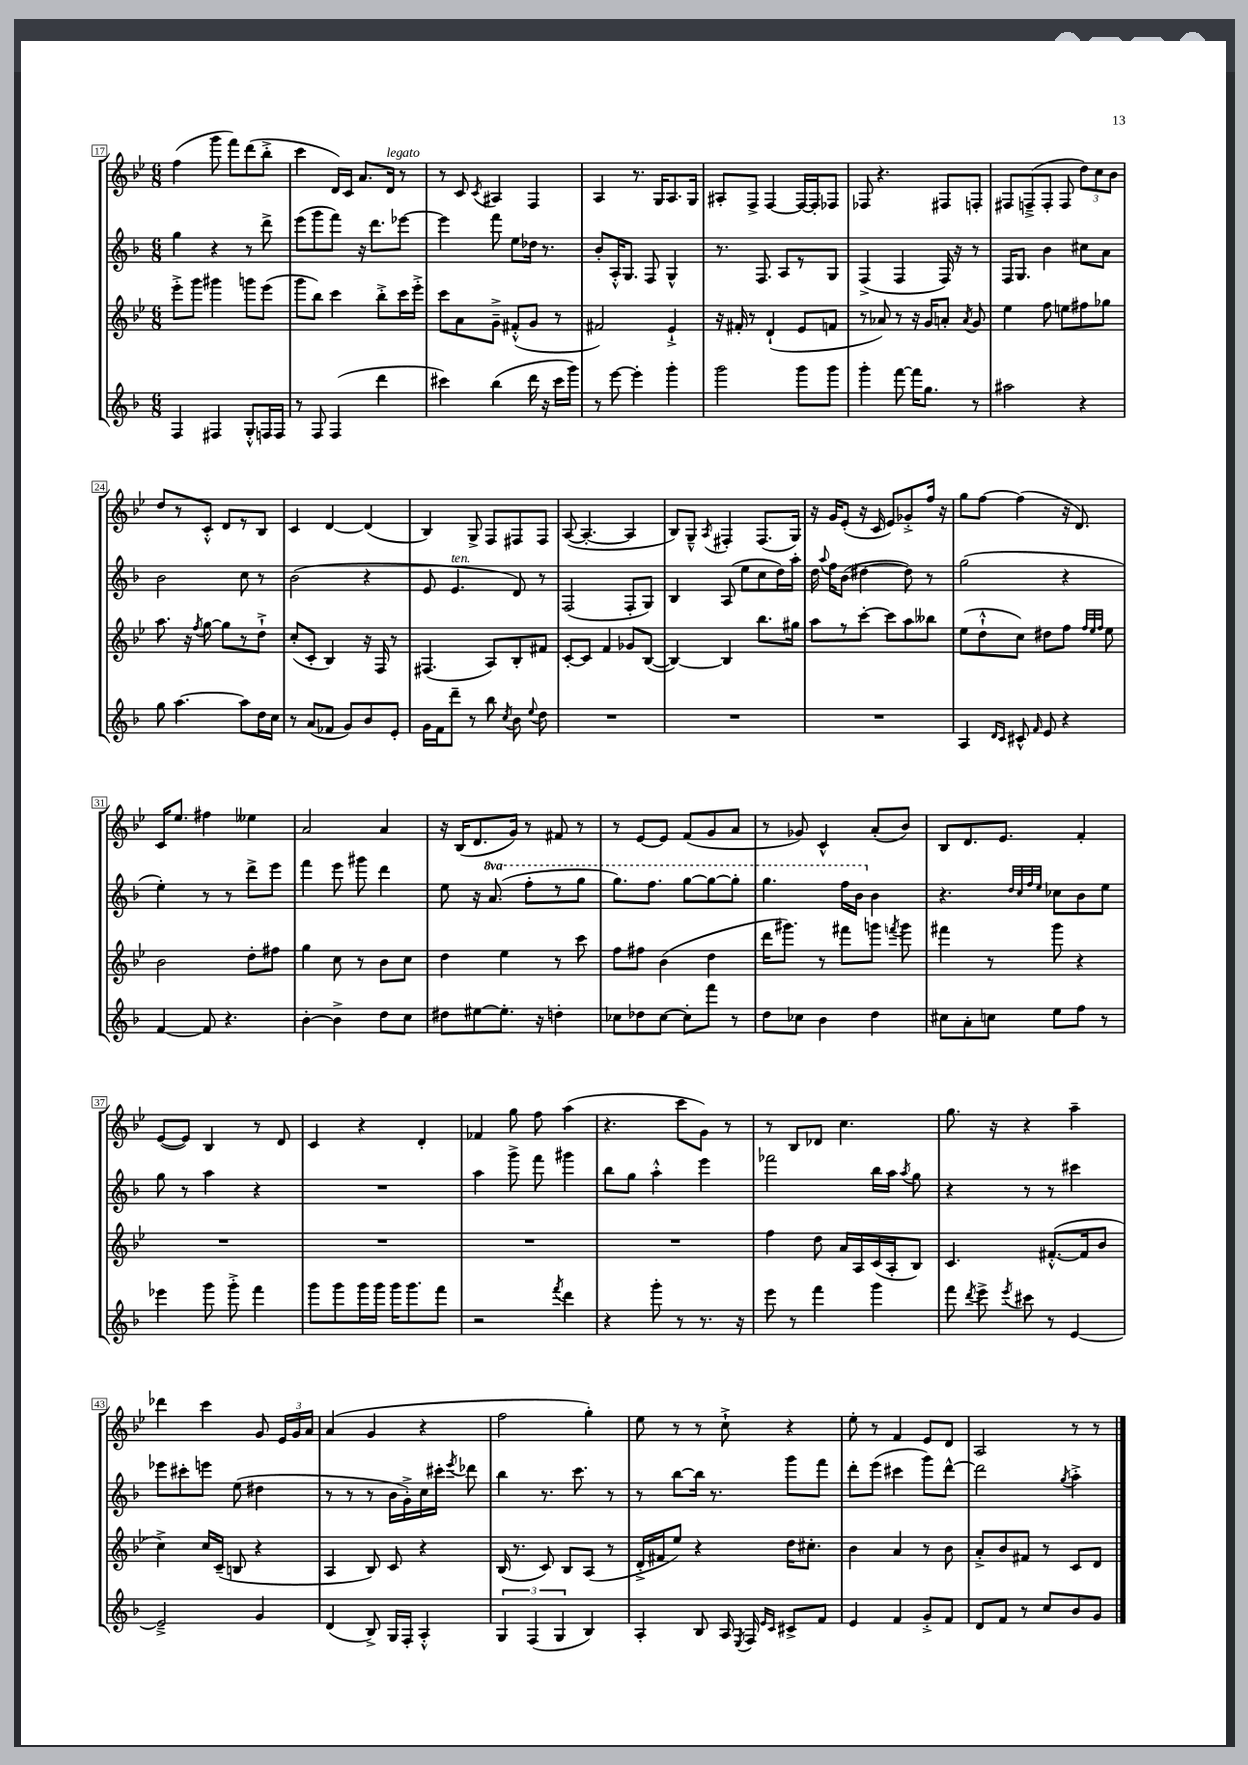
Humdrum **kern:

**kern	**kern	**kern	**kern
*part4	*part3	*part2	*part1
*staff4	*staff3	*staff2	*staff1
*clefG2	*clefG2	*clefG2	*clefG2
*k[b-]	*k[b-e-]	*k[b-]	*k[b-e-]
*M6/8	*M6/8	*M6/8	*M6/8
=17	=17	=17	=17
4F/	8eee-'^\L	4gg\	(4ff\
.	8ggg\J	.	.
4F#X/	4ggg#X\	4r	8ggg\
.	.	.	8fff\L)
8G'^^/L	8gggn\L	8r	(8ddd\
16Fn/L	(8eee-\J	8ddd^\	8bb-'^\J
16F/JJ	.	.	.
=18	=18	=18	=18
8r	8ggg\L	(8eee\L	4ccc\
8F/	8bb-\J)	8ggg\	.
(4F/	4ccc\	8fff\J)	16d/LL)
.	.	.	16c/JJ
.	.	16r	8.a/L
.	.	8.ddd\L	.
4ddd\	8bb-'^\L	.	.
!	!	!	!LO:TX:a:i:t=legato
.	.	.	16d/Jk
.	16ccc\L	[8eee-X\J	8r
.	16eee-'^\JJ	.	.
=19	=19	=19	=19
4ccc#X\)	8ccc\L	4eee-\]	8r
.	8a\	.	8c/
.	.	.	8qc/
(4bb-\	8g~^\J	8fff\	4A#X/
.	(8f#X'^^/L	8ee\L	.
16ddd\	8g/J	16dd-X\Jk	4F/
16r	.	8.r	.
16ccc#\LL	8r	.	.
16ggg\JJ)	.	.	.
=20	=20	=20	=20
8r	2f#X/)	8b-'/L	4A/
[8eee\	.	16A'^^/K	.
.	.	8.G/J	.
4eee'\]	.	.	8.r
.	.	8F/	.
.	.	.	16G/KL
4ggg'\	4e-`^/	4G^^/	8.A/
.	.	.	16G/Jk
=21	=21	=21	=21
2ggg\	16r	8.r	8A#X'/L
.	16f#X'/	.	.
.	8r	.	8F^/J
.	.	8.F/	.
.	(4d`/	.	[4F/
.	.	8A/L	.
8ggg\L	8e-/L	8r	16F/LL_
.	.	.	16F'/J]
8ggg\J	8fn/J	8G/J	8F-X/J
=22	=22	=22	=22
4ggg'\	8r	(4F^/	8F-X/
.	8a-X/)	.	4.r
[8fff\	8r	4F/	.
16fff\KL]	16r	.	.
8.gg\J	16g/KL	.	.
.	8an'/J	16F/)	8F#X/L
.	.	16r	.
.	8qa/	.	.
8r	8g/	8r	8Fn'/J
=23	=23	=23	=23
2aa#X\	4ee-\	16F/KL	8F#X/L
.	.	8.G/J	.
.	.	.	(8Fn~^/
.	8ff\	4b-\	8F'/J
.	8een\L	.	8F/
4r	8ff#X\	8cc#X\L	12dd\L)
.	.	.	12cc\
.	8gg-X\J	8a\J	.
.	.	.	12b-\J
!!LO:LB:g=z
=24	=24	=24	=24
8gg\	8.aa\	2b-\	8dd/L
[4.aa\	.	.	8r
.	16r	.	.
.	8qff/	.	.
.	[8gg\	.	8c'^^/J
.	8gg\L]	.	8d/L
8aa\L]	8r	8cc\	8r
16dd\L	8dd`^\J	8r	8B-/J
16cc\JJ	.	.	.
=25	=25	=25	=25
8r	(8cc'/L	(2b-\	4c/
(8a/L	8c'/J	.	.
8f-X/J	4B-/)	.	[4d/
8g/L)	.	.	.
8b-/	16r	4r	(4d/]
.	16F/	.	.
8e'/J	8r	.	.
=26	=26	=26	=26
16g\LL	(4.F#X/	8e/	4B-/)
16f\J	.	.	.
!	!	!LO:TX:a:i:t=ten.	!
8ddd~\J	.	4.e/	.
8r	.	.	8G^/
8bb-\	8A/L)	.	8F/L
8qcc/	.	.	.
8b-\	8B-'/	8d/)	8F#X/
8qqee/	.	.	.
8dd\	8f#X/J	8r	8F#/J
=27	=27	=27	=27
2.r	[8c'/L	(2F/	([8A/
.	8c/J]	.	4.A'/_
.	4f/	.	.
.	8g-X/L	8F'/L	4A/]
.	([8B-/J	8G/J)	.
=28	=28	=28	=28
2.r	4B-/_)	4B-/	8B-/L)
.	.	.	8G~^^/J
.	.	.	8qA/
.	4B-/]	(8A/	4F#X'/
.	.	8ee\L	.
.	8.bb-\L	8cc\	(8.F#/L
.	.	16dd\L)	.
.	16gg#X\Jk	16aa'\JJ	16G/Jk)
=29	=29	=29	=29
2.r	8aa\L	16dd\	16r
.	.	8qqaa/	.
.	.	16ff\KL	16g/KL
.	8r	(8b-\J	(8e-'/J
.	[8ccc'\J	[4dd#X\	16r
.	.	.	16c/
.	8ccc\L]	.	8e-/L)
.	8aa\	8dd#\])	8g-X'^/
.	8bb--X\J	8r	16ff/Jk
.	.	.	16r
=30	=30	=30	=30
4A/	(8ee-\L	(2gg\	8gg\L
.	8dd`^^\	.	[8ff\J
16qqd/LL	.	.	.
16qqc/JJ	.	.	.
8c#X^^/	8cc\J)	.	(4ff\]
16qqf/	.	.	.
8e/	8dd#X\L	.	.
4r	8ff\J	4r	16r
.	.	.	8.d/)
.	32qqff/LLL	.	.
.	32qqee-/	.	.
.	32qqff/JJJ	.	.
.	8ee-\	.	.
!!LO:LB:g=z
=31	=31	=31	=31
[4f/	2b-\	4ee'\)	16c/KL
.	.	.	8.ee-/J
8f/]	.	8r	4ff#X\
4.r	.	8r	.
.	8dd'\L	8ddd^\L	4ee--X\
.	8ff#X\J	8eee\J	.
=32	=32	=32	=32
[4b-'\	4gg\	4fff\	2a/
4b-^\]	8cc\	8eee\	.
.	8r	8ggg#X\	.
8dd\L	8b-\L	4ddd\	4a/
8cc\J	8cc\J	.	.
=33	=33	=33	=33
8dd#X\L	4dd\	8ee\	16r
.	.	.	(16B-/KL
[8ee#X\	.	16r	8.d/
*	*	*8va	*
.	.	(8.aa/	.
8.ee#'\J]	4ee-\	.	.
.	.	.	16g/Jk)
.	.	8fff'\L	8r
16r	.	.	.
4ddn'\	8r	8r	8f#X/
.	8ccc\	8ggg\J	8r
=34	=34	=34	=34
8cc-X\L	8ff\L	8.ggg\L)	8r
8dd-X\	8ff#X\J	.	[8e-/L
.	.	8.fff\J	.
[8cc-\J	(4b-\	.	8e-/J]
8cc-'\L]	.	[8ggg\L	(8f/L
8fff\J	4dd\	8ggg\_	8g/
8r	.	8ggg'\J]	8a/J
=35	=35	=35	=35
8dd\L	16ddd\KL	4.ggg\	8r
.	8.ggg#X\J)	.	.
8cc-X\J	.	.	8g-X/)
4b-\	8r	.	4c^^/
.	8fff#X\L	16fff\LL	.
.	.	16bb-\JJ	.
*	*	*X8va	*
4dd\	8gggn\J	4b-\	(8a'/L
.	8qfffn/	.	.
.	8ggg\	.	8b-/J)
=36	=36	=36	=36
8cc#X\L	4fff#X\	4.r	8B-/L
8a'\	.	.	8.d/
8ccn\J	8r	.	.
.	.	.	8.e-/J
.	.	32qqdd/LLL	.
.	.	32qqcc/	.
.	.	32qqff/	.
.	.	32qqee/JJJ	.
8ee\L	8ggg\	8cc-X\L	.
8ff\J	4r	8b-\	4f'/
8r	.	8ee\J	.
!!LO:LB:g=z
=37	=37	=37	=37
4eee-X\	2.r	8gg\	([8e-/L
.	.	8r	8e-/J])
8ggg\	.	4aa\	4B-/
8ggg'^\	.	.	.
4fff\	.	4r	8r
.	.	.	8d/
=38	=38	=38	=38
8ggg\L	2.r	2.r	4c/
8ggg\	.	.	.
16ggg\L	.	.	4r
16ggg\JJ	.	.	.
16ggg\KL	.	.	.
8.ggg\	.	.	.
.	.	.	4d'/
8fff\J	.	.	.
=39	=39	=39	=39
2r	2.r	4aa\	4f-X/
.	.	8ggg^\	8gg\
.	.	8fff\	8ff\
8qfff/	.	.	.
4ddd\	.	4ggg#X\	(4aa\
=40	=40	=40	=40
4r	2.r	8bb-\L	4.r
.	.	8gg\J	.
8ggg'\	.	4aa'^^\	.
8r	.	.	8ccc\L
8.r	.	4eee\	8g\J)
.	.	.	8r
16r	.	.	.
=41	=41	=41	=41
8eee\	4ff\	2fff-X\	8r
8r	.	.	8B-/L
4fff\	8dd\	.	8d-X/J
.	16a/LL	.	4.cc\
.	16A/	.	.
4ggg\	(16c/	16bb-\LL	.
.	16A'/J	16aa\JJ	.
.	.	8qaa/	.
.	8B-/J)	8gg\	.
=42	=42	=42	=42
8fff\	4.c/	4r	8.gg\
8qddd/	.	.	.
8eee^\	.	.	.
.	.	.	16r
8qeee/	.	.	.
8ccc#X\	.	8r	4r
8r	([8.f#X'^^/L	8r	.
[4e/	.	4ccc#X\	4aa~\
.	16f#/k]	.	.
.	8b-/J	.	.
!!LO:LB:g=z
=43	=43	=43	=43
2e~^/]	4cc^\)	8eee-X\L	4ddd-X\
.	.	8ccc#X'\	.
.	16cc/LL	8eeen\J	4ccc\
.	(16c~/JJ	.	.
.	8Bn/	(8ee\	.
4g/	4r	4dd#X\	8g/
.	.	.	24e-/LL
.	.	.	24g/
.	.	.	24a/JJ
=44	=44	=44	=44
(4d/	4A/	8r	(4a/
.	.	8r	.
8B-^/)	8B-/)	8r	4g/
16G/LL	8c/	16b-\LL	.
16F'/JJ	.	16g'^\)	.
4A'^^/	4r	16cc\	4r
.	.	16ccc#X'\JJ	.
.	.	8qeee/	.
.	.	8ddd-X\	.
=45	=45	=45	=45
6G/	(16B-/	4bb-\	2ff\
.	8.r	.	.
(6F/	.	.	.
.	8c/)	8.r	.
6G/	.	.	.
.	8B-/L	.	.
.	.	8.ccc\	.
4B-/)	(8A/J	.	4gg'\)
.	8r	8r	.
=46	=46	=46	=46
4A'/	16d'^/LL	8r	8ee-\
.	16f#X/J	.	.
.	8ee-/J)	[8bb-\L	8r
8B-/	4r	16bb-\Jk]	8r
.	.	8.r	.
16A/	.	.	8cc`^\
8qE/	.	.	.
16F/	.	.	.
16qqe/LL	.	.	.
16qqc/JJ	.	.	.
8c#X^/L	16dd\KL	8ggg\L	4r
.	8.cc#X'\J	.	.
8f/J	.	8fff\J	.
=47	=47	=47	=47
4e/	4b-\	8ddd'\L	8ee-'\
.	.	(8eee\J	8r
4f/	4a/	4ccc#X\	4f/
8g'^/L	8r	8ggg\L)	8e-/L
8f/J	8b-\	[8ddd^^\J	8d/J
=48	=48	=48	=48
8d/L	8a'^/L	2ddd\]	2A/
8f/J	8b-/	.	.
8r	8f#X/J	.	.
8cc/L	8r	.	.
.	.	8qgg/	.
8b-/	8c/L	4aa'^\	8r
8g/J	8d/J	.	8r
==	==	==	==
*-	*-	*-	*-
